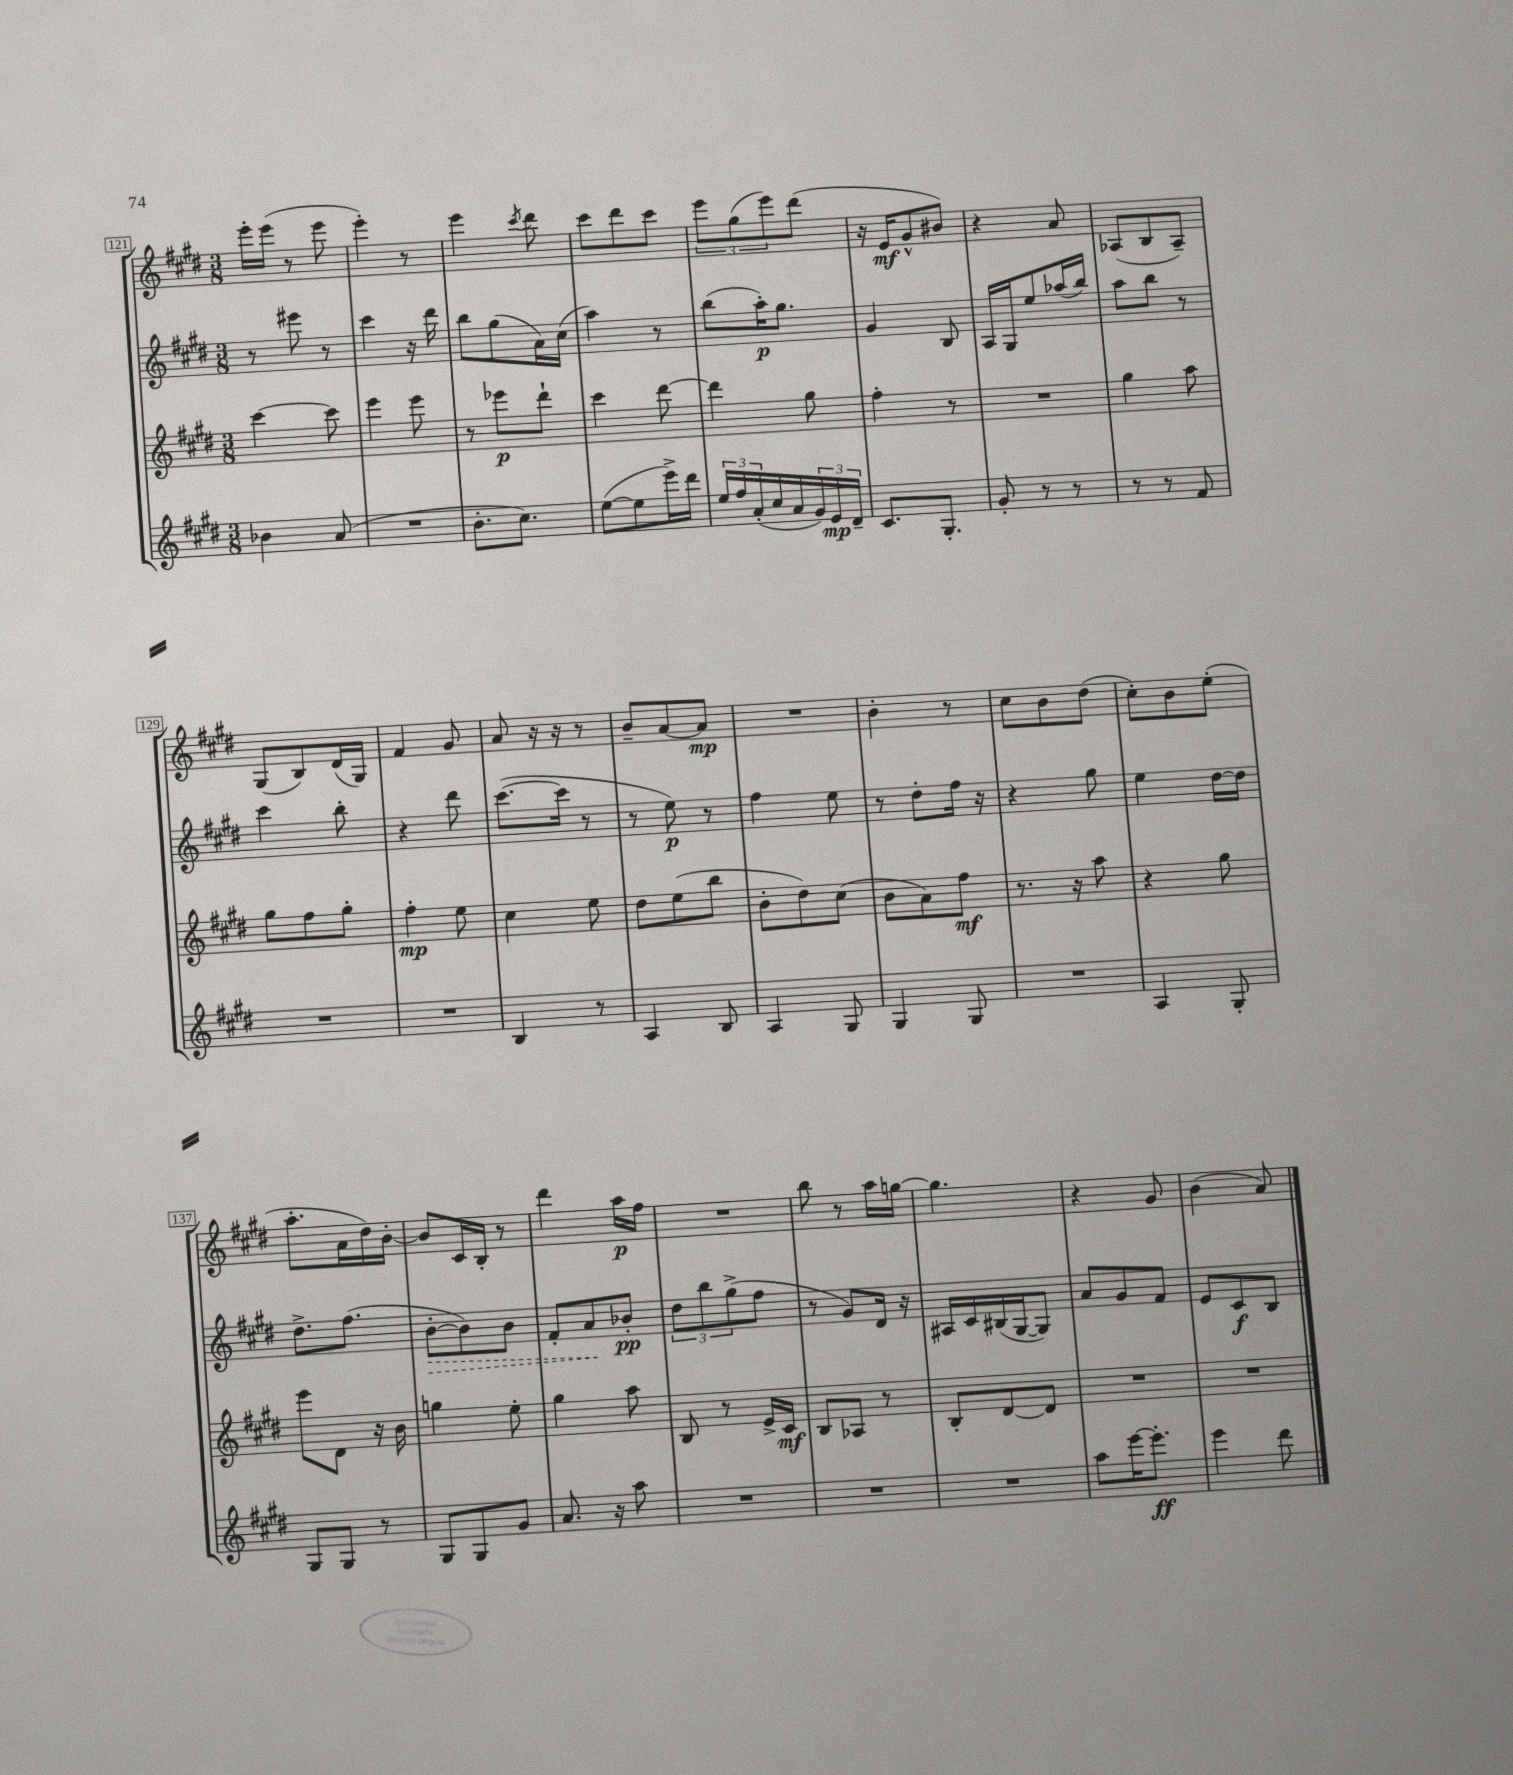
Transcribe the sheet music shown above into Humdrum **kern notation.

**kern	**kern	**kern	**kern
*staff4	*staff3	*staff2	*staff1
*clefG2	*clefG2	*clefG2	*clefG2
*k[f#c#g#d#]	*k[f#c#g#d#]	*k[f#c#g#d#]	*k[f#c#g#d#]
*M3/8	*M3/8	*M3/8	*M3/8
4b-	[4ccc#	8r	16eee'
.	.	.	(16eee
.	.	8eee#	8r
(8a	8ccc#]	8r	8eee
=	=	=	=
4.r	4eee	4ccc#	4eee')
.	8eee	16r	8r
.	.	16ddd#	.
=	=	=	=
8.b'	8r	8bb	4eee
.	8eee-	(8gg#	.
8.cc#)	.	.	.
.	.	.	8qccc#
.	8ddd#`	16a)	8ddd#
.	.	(16cc#	.
=	=	=	=
([8ee	4ccc#	4aa)	8ccc#
8ee]	.	.	8ddd#
16eee^)	[8ddd#	8r	8ccc#
16ddd#	.	.	.
=	=	=	=
24ee	4ddd#]	(8bb	12eee
24ff#	.	.	.
(24a'	.	.	(12gg#
16cc#	.	16aa')	.
.	.	.	12eee)
16a	.	8.gg#	.
24g#)	8gg#	.	(8ddd#
24e	.	.	.
24d#~	.	.	.
=	=	=	=
8.c#	4ff#'	4g#	16r
.	.	.	16e
.	.	.	8g#^^
8.G#'	.	.	.
.	8r	8B	8b#)
=	=	=	=
8g#'	4.r	16A	4r
.	.	16G#	.
8r	.	8ee	.
8r	.	(16aa-	8a
.	.	16bb)	.
=	=	=	=
8r	4gg#	8aa	(8A-
8r	.	8bb	8B
8f#	8aa	8r	8A-~)
=	=	=	=
4.r	8gg#	4ccc#	(8G#
.	8ff#	.	8B)
.	8gg#'	8bb'	(16d#
.	.	.	16G#)
=	=	=	=
4.r	4ff#'	4r	4f#
.	8ee	8ddd#	8g#
=	=	=	=
4B	4cc#	([8.ccc#	8a
.	.	.	16r
.	.	16ccc#]	16r
8r	8ee	8r	8r
=	=	=	=
4A	8dd#	8r	8b~
.	(8ee	8ee)	[8a
8B	8bb	8r	8a]
=	=	=	=
4A	8b'	4ff#	4.r
.	8dd#)	.	.
8G#	(8cc#	8ee	.
=	=	=	=
4G#	8b	8r	4b'
.	8a)	8dd#'	.
8G#	8ff#	16ff#	8r
.	.	16r	.
=	=	=	=
4.r	8.r	4r	8cc#
.	.	.	8b
.	16r	.	.
.	8aa	8gg#	(8dd#
=	=	=	=
4A	4r	4ee	8cc#')
.	.	.	8b
8G#'	8gg#	[16dd#	(8ee'
.	.	16dd#]	.
=	=	=	=
8G#	8eee	8.dd#^	8.aa'
8G#	8d#	.	.
.	.	(8.ff#	16a
8r	16r	.	16dd#)
.	16b	.	[16b'
=	=	=	=
8G#	4gg	[8b'	8b]
8G#	.	8b])	16c#
.	.	.	16B'
8g#	8ee'	8b	8r
=	=	=	=
8.a	4gg#	8f#'	4ddd#
.	.	8a	.
16r	.	.	.
8aa	8aa	8b-'	16aa
.	.	.	16ff#
=	=	=	=
4.r	8B	12dd#	4.r
.	.	12bb	.
.	8r	.	.
.	.	(12gg#^	.
.	16e^	8ff#	.
.	16c#	.	.
=	=	=	=
4.r	8B	8r	8bb
.	8A-	8g#)	8r
.	8r	16d#	16aa
.	.	16r	[16gg
=	=	=	=
4.r	8B'	16A#	4.gg]
.	.	16c#	.
.	[8d#	(16B#	.
.	.	[16G#	.
.	8d#]	8G#])	.
=	=	=	=
8aa	4.r	8a	4r
[16eee	.	8g#	.
8.eee']	.	.	.
.	.	8f#	8g#
=	=	=	=
4eee	4.r	8e	(4b
.	.	8c#	.
8ddd#	.	8B	8a)
==	==	==	==
*-	*-	*-	*-
